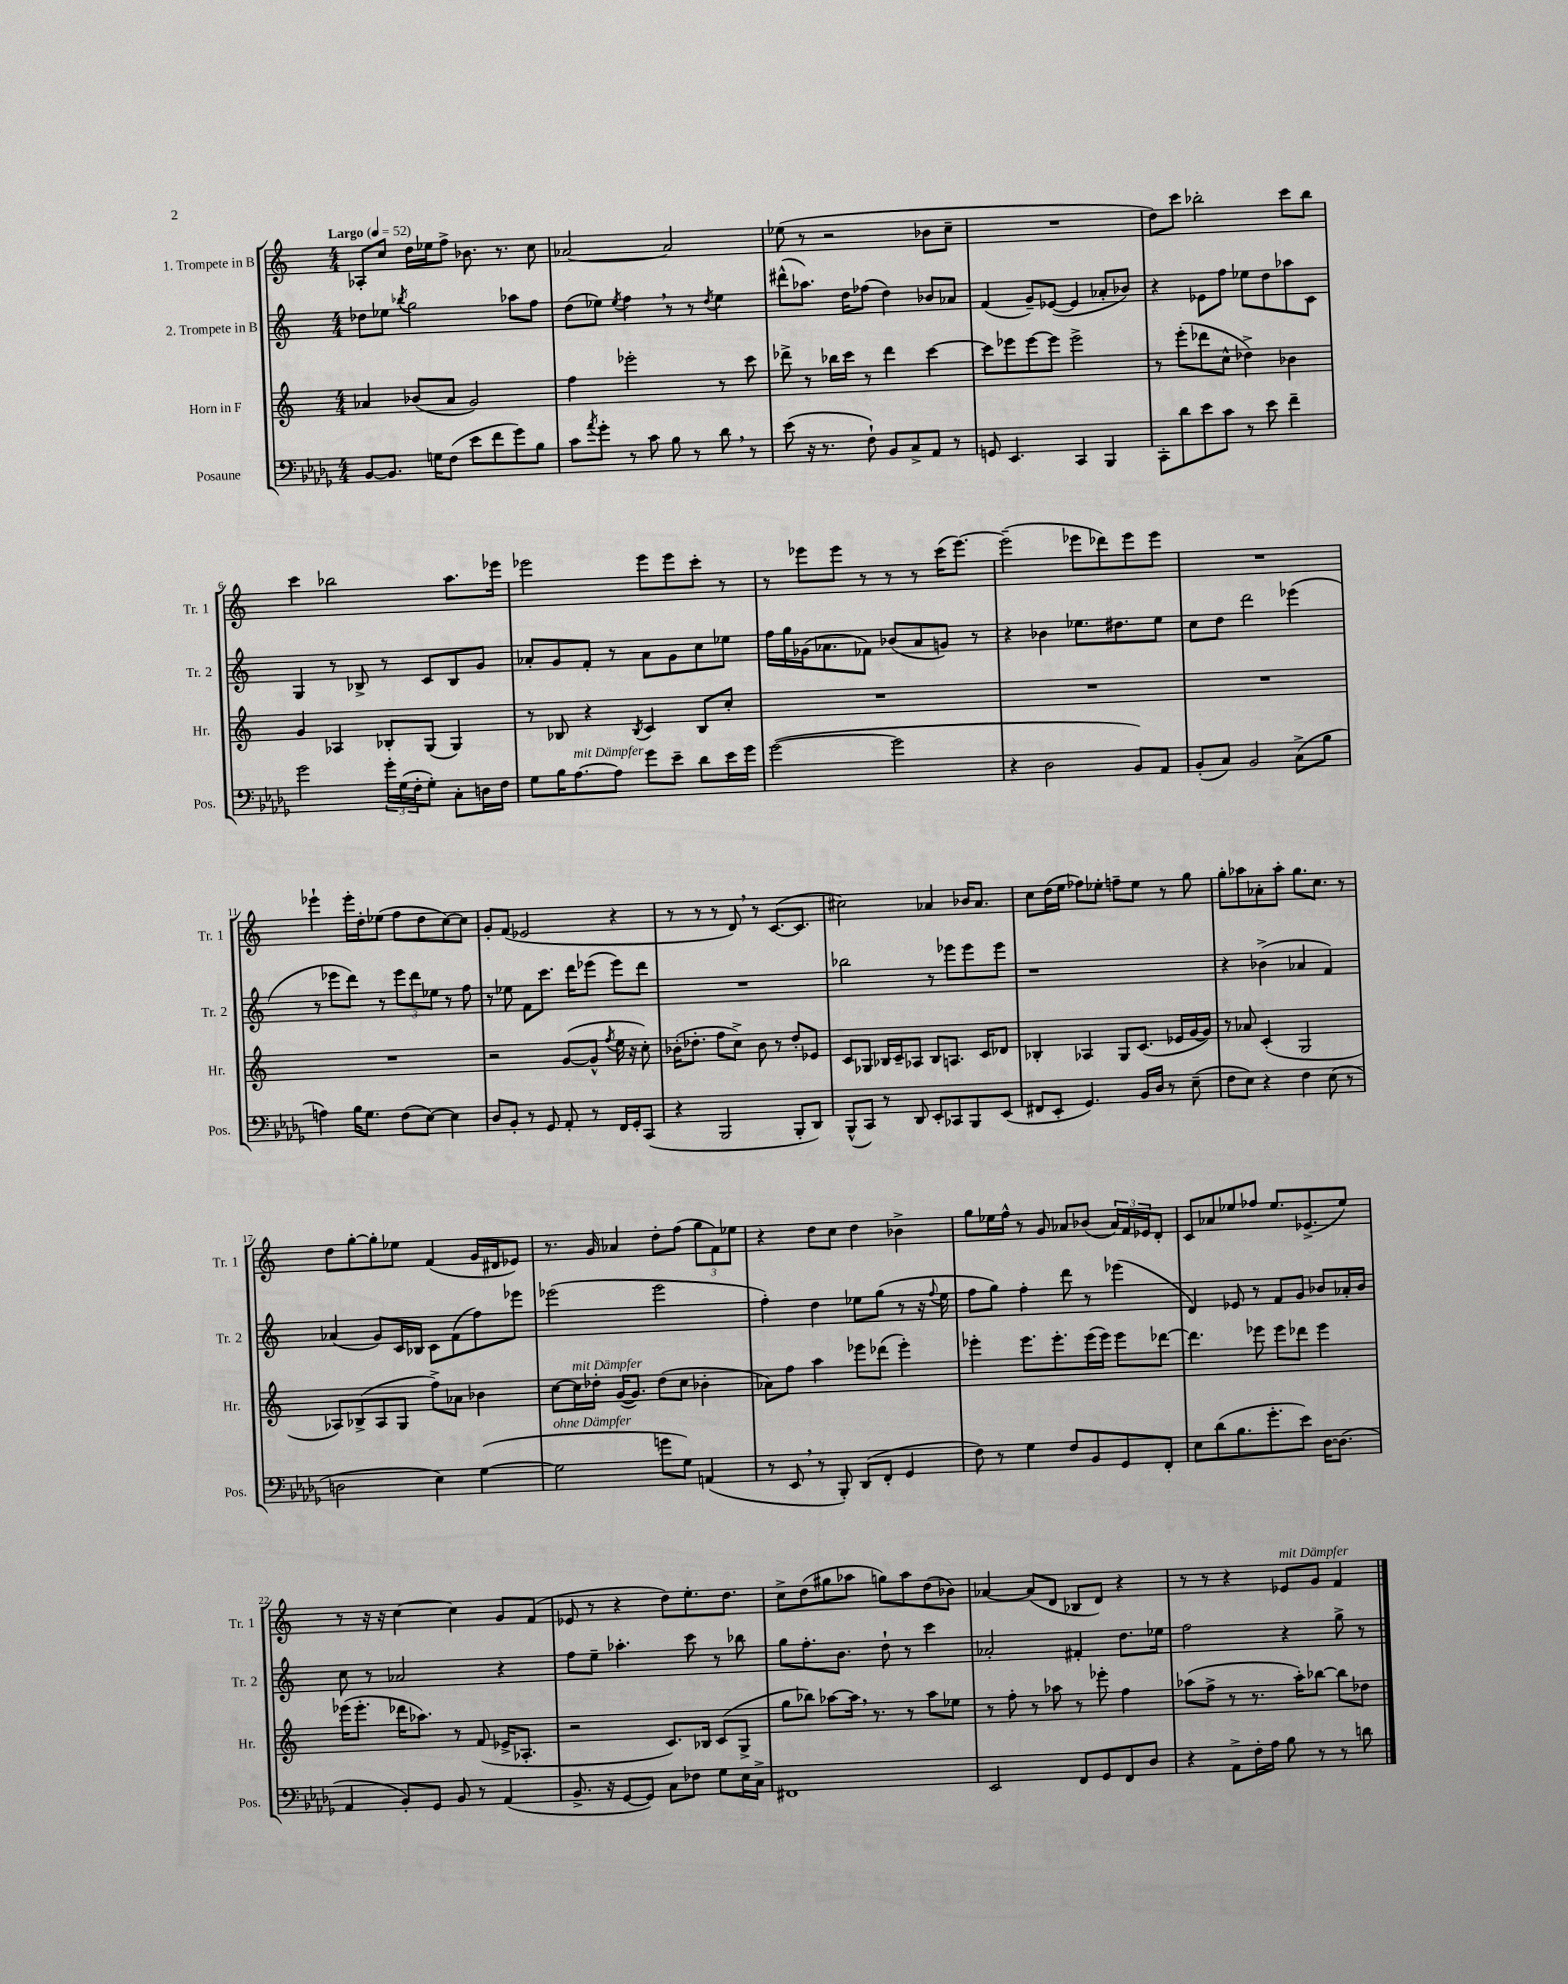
<<
\new StaffGroup <<
\new Staff = "s0" \with { instrumentName = "1. Trompete in B" shortInstrumentName = "Tr. 1" } {
    \clef treble \key c \major \numericTimeSignature \time 4/4 \tempo "Largo" 4 = 52
    aes8-. c''8 d''16 ees''16 f''8-> bes'8. r8. c''8 |
    aes'2~ aes'2 |
    ees''8( r8 r2 bes'8 c''8-- |
    R1 |
    d''8) c'''8 bes''2-. c'''8 bes''8 |
    c'''4 bes''2 a''8. ees'''16 |
    ees'''2 ees'''8 ees'''8 c'''8-. r8 |
    r8 ees'''8 ees'''8 r8 r8 r8 c'''16( ees'''8.~) |
    ees'''2--( ees'''8 des'''8) ees'''8 ees'''8 |
    R1 |
    ees'''4-! ees'''16-. d''16-. ees''8( f''8 d''8 c''8~) c''8 |
    g'8-. f'8( ees'2 r4 |
    r8 r8 r8 d'8) \breathe r8 c'8.~( c'8. |
    cis''2) aes'4 bes'16 aes'8. |
    c''8 d''16( e''16 fes''8) ees''8-. f''8-- ees''8 r8 g''8 |
    g''8-. aes''8 aes'8-. aes''8-. g''8. c''8. r8 |
    d''8 g''8~-. g''8-. ees''8 f'4( g'16 dis'16 ees'8) |
    r8. g'16 aes'4 d''8-. f''8( \tuplet 3/2 { g''8 f'8) ees''8 } |
    r4 d''8 c''8 d''4 bes'4-> |
    g''8 ees''16 f''16-^ r8 g'8 aes'8 bes'8( \tuplet 3/2 { aes'16) f'16 ees'16 } d'8-. |
    c'8 aes'8 ees''8 fes''8 ees''8. ees'8.->( ees''8) |
    r8 r16 r16 c''4~ c''4 g'8 f'8( |
    ees'8 r8 r4 d''8) e''8.-. d''8. |
    c''8-> d''8( gis''8 aes''8 g''8) aes''8 d''8( bes'8) |
    aes'4~ aes'8( d'8 bes8 d'8) r4 |
    r8 r8 r4 ees'8^\markup { \italic "mit Dämpfer" } g'8 f'4 \bar "|." |
}
\new Staff = "s1" \with { instrumentName = "2. Trompete in B" shortInstrumentName = "Tr. 2" } {
    \clef treble \key c \major \numericTimeSignature \time 4/4
    des''8 ees''8 \acciaccatura { bes''8 } g''2 aes''8 f''8 |
    d''8( ees''8) \acciaccatura { ees''8 } f''4 \breathe r8 r8 \acciaccatura { d''8 } ees''4 |
    dis'''8-^( aes''8.) d''16 fes''8( d''4) bes'8 aes'8 |
    f'4( g'8--) ees'8~( ees'4 aes'8-. bes'8) |
    r4 ees'8 f''8 ees''8 d''8 aes''8 c'8 |
    g4 r8 bes8-> r8 c'8 bes8 g'8 |
    aes'8-. g'8 f'8-. r8 aes'8 g'8 c''8 ees''8 |
    f''16 g''16 ges'16( aes'8. fes'8) bes'8( aes'8 g'8) r8 |
    r4 bes'4 ees''8. dis''8. ees''8 |
    c''8 d''8 d'''2 ees'''4( |
    r8 ees'''8 d'''8) r8 \tuplet 3/2 { ees'''8 d'''8 ees''8 } r8 f''8 |
    r8 ees''8 f'8 c'''8. d'''16 ees'''8( ees'''8) d'''8 |
    R1 |
    bes''2 r8 ees'''8 ees'''8 ees'''8 |
    r1 |
    r4 bes'4->( aes'4 f'4) |
    aes'4( g'8) c'16 bes16 c'8 f'8( f''8) ees'''8 |
    ees'''2( ees'''2 |
    f''4-.) d''4 ees''8 g''8( r8 r16 \appoggiatura { f''8 } ees''16 |
    f''8 g''8) f''4-. d'''8 r8 ees'''4( |
    d'4) ees'8 r8 f'8 g'8 bes'8 aes'16-. bes'16 |
    c''8 r8 aes'2 r4 |
    f''8 e''8-- aes''4.-. c'''8 r8 bes''8 |
    g''8 f''8.-. b'8. d''8-! r8 c'''4 |
    aes'2-. fis'4-. d''8. ees''16 |
    f''2 r4 g''8-> r8 \bar "|." |
}
\new Staff = "s2" \with { instrumentName = "Horn in F" shortInstrumentName = "Hr." } {
    \clef treble \key c \major \numericTimeSignature \time 4/4
    aes'4 bes'8( aes'8 g'2) |
    f''4 ees'''2-. r8 c'''8 |
    des'''8-> r8 bes''16 c'''16 r8 des'''4 c'''4~ |
    c'''8 ees'''8 ees'''8~ ees'''8 ees'''2-> |
    r8 e'''8-.( des'''8 c''8-^ des''4->) bes'4 |
    g'4 aes4 bes8-. g8( g4) |
    r8 bes8 r4 \acciaccatura { bes8 } c'4 bes8 c''8-. |
    R1 |
    R1 |
    R1 |
    R1 |
    r2 g'8~( g'8-^ \acciaccatura { f''8 } e''16 r16 c''8-.) |
    bes'16-.( des''8.-. f''8 c''8->) bes'8 r8 des''8-. ees'8 |
    c'8 ges8 bes16 c'16-- aes8 bes8 a8. c'16 des'8 |
    bes4-. aes4 g8 c'8.( ees'16 g'16~ g'16) |
    r8 aes'8 c'4-.( g2 |
    aes8) bes8->( aes8 g8 f''8->) aes'8 bes'4 |
    c''8~ c''16^\markup { \italic "mit Dämpfer" } des''16-. g'16~( g'8.) des''8( c''8 bes'4-. |
    aes'8) f''8 a''4 ees'''8 des'''8( ees'''4-.) |
    ees'''4-. ees'''8. ees'''8.-. ees'''16( ees'''16) ees'''8 des'''8~ |
    des'''4. ees'''8 ees'''8 des'''8 ees'''4 |
    ees'''16( ees'''8.-. des'''16 aes''8.) r8 f'8( ees'16-> aes8.-. |
    r2 c'8.) bes16 c'8( g8-> |
    g''8 bes''8) aes''8~ aes''16 \breathe r8. r8 aes''8 ees''8 |
    r8 f''8-. r8 aes''8 r8 ees'''8-. f''4 |
    aes''8( f''8-> r8 r8. aes''16-.) bes''8~ bes''8 des''8 \bar "|." |
}
\new Staff = "s3" \with { instrumentName = "Posaune" shortInstrumentName = "Pos." } {
    \clef bass \key des \major \numericTimeSignature \time 4/4
    bes,8~ bes,8. g16 f8( ees'8 f'8 ges'8) bes8 |
    c'8 \acciaccatura { aes'8 } ges'8-. r8 c'8 bes8 r8 des'8 \breathe r8 |
    ees'8( r16 r8. f8-!) bes,8 c8-> aes,8 r8 |
    g,8 ees,4. c,4 bes,,4 |
    c,8-. des'8 ees'8 c'8 r8 ees'8 f'4-- |
    ges'2 \tuplet 3/2 { ges'16-. ges16( f16-. } ges8-.) c8-. d16 f16 |
    ges8 bes16 aes8.~^\markup { \italic "mit Dämpfer" } aes8 ges'8 ees'8-- des'8 ees'16 ges'16 |
    ges'2~( ges'2 |
    r4 des2 bes,8) aes,8 |
    bes,8-.( c8) bes,2 c8->( bes8 |
    a4) bes16 ges8. f8( ees8~) ees4 |
    des8 bes,8-. r8 ges,8 aes,8-. r8 f,16 ges,16-. c,8( |
    r4 bes,,2 bes,,8-. des,8) |
    bes,,8-^( c,8) r8 des,8 ees,8-. ces,8 bes,,8 ees,8( |
    fis,8 ees,8-. ges,4.) bes,16 des16 r8 ees8--( |
    f8 ees8) r4 f4 ees8( r8 |
    d2 ees4) ges4~( |
    ges2^\markup { \italic "ohne Dämpfer" } g'8 ges8) a,4( |
    r8 ees,8 \breathe r8 bes,,8-.) des,8( f,8-. ges,4 |
    f8) r8 ges4 f8 bes,8 ges,8 f,8-. |
    ees8 des'8( bes8. ges'8.-. ees'8) des16~ des8.( |
    aes,4 bes,8-.) ges,8 bes,8 r8 aes,4( |
    bes,8.-> r16 ges,8~ ges,8) c8 fes8 ges8 ees16 c16-> |
    fis,1 |
    ees,2 f,8 ges,8 f,8 des8 |
    r4 aes,8-> f16-. aes16 bes8 r8 r8 d'8 \bar "|." |
}
>>
>>
